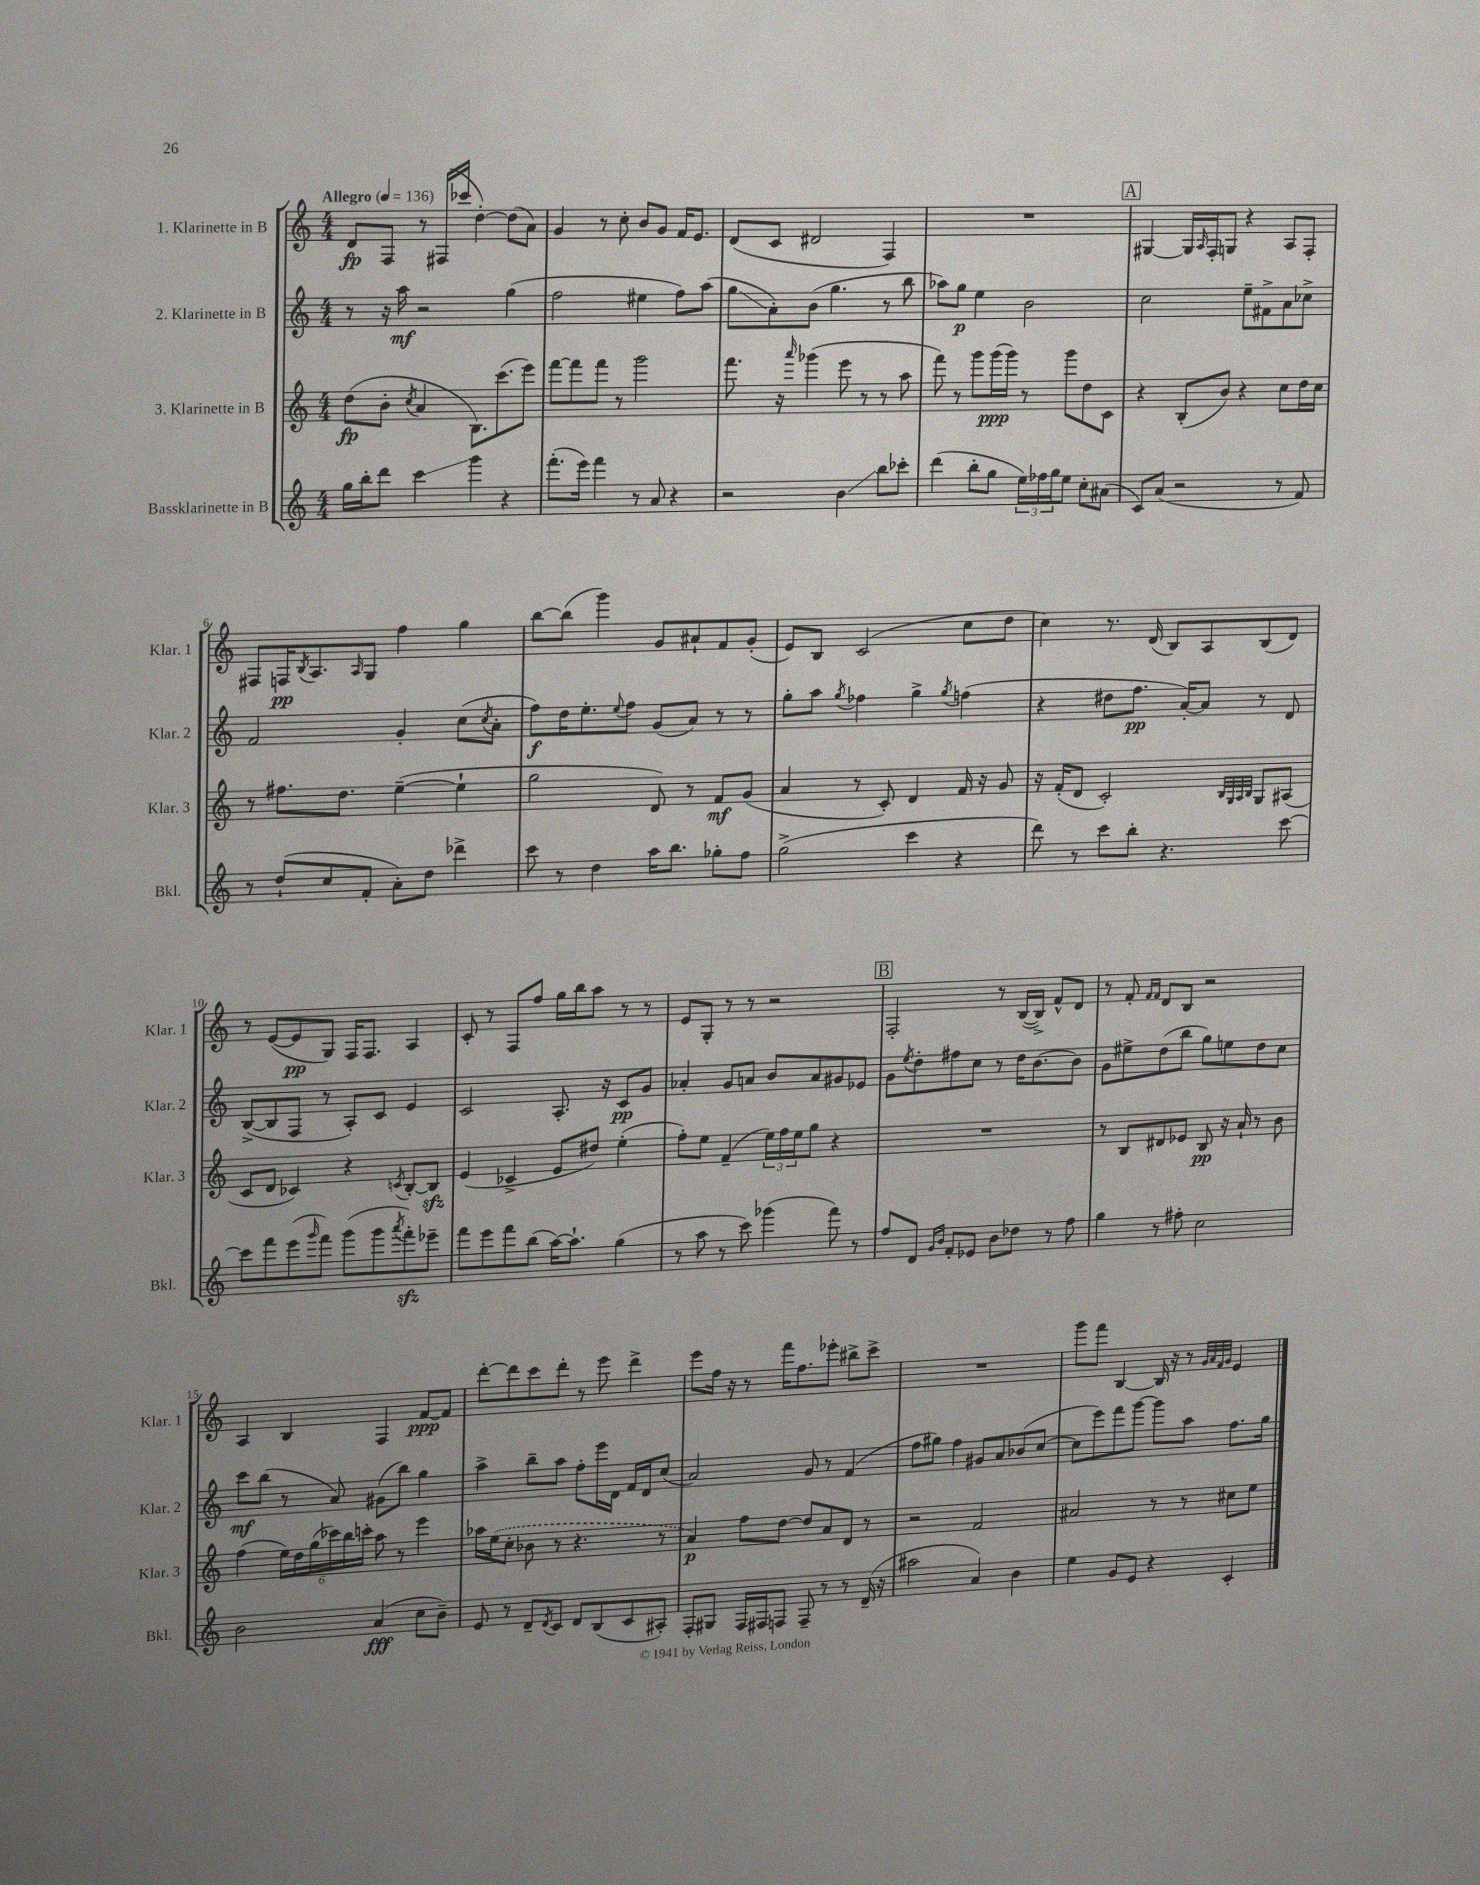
<<
\new StaffGroup <<
\new Staff = "s0" \with { instrumentName = "1. Klarinette in B" shortInstrumentName = "Klar. 1" } {
    \clef treble \key c \major \numericTimeSignature \time 4/4 \tempo "Allegro" 4 = 136
    d'8\fp f8 r8 fis16( ces'''16 d''4~-.) d''8( a'8) |
    g'4 r8 c''8-. b'8 g'8 f'16 e'8. |
    d'8( c'8 dis'2 f4) |
    R1 |
    \mark \markup { \box "A" } gis4~ gis16 \grace { a16 } f16-. g8 r4 a8 f8-. |
    fis8 f16\pp \acciaccatura { b8 } a8. \grace { a16 } g8 f''4 g''4 |
    b''8~ b''8( g'''4) g'8 ais'8-! f'8 g'8-.( |
    e'8) b8 c'2( c''8 d''8 |
    c''4) r8. d'16( b8) a8 b8( d'8) |
    r8 e'8~( e'8\pp g8) f16 f8. a4 |
    c'8-. r8 f8 f''8 g''16 b''16 a''8 r8 r8 |
    e'8 g8-. r8 r8 r2 |
    \mark \markup { \box "B" } f2-. r8 b16~( b16->) f'8-^ d'8 |
    r8 f'8-. \grace { f'16 f'16 } d'8 b8 r2 |
    a4 b4 f4 f'8~\ppp f'8 |
    d'''8~-. d'''8 c'''8 d'''8-. r8 e'''8 d'''4-> |
    e'''8 f''16 r16 r8 f'''16 f''8. ees'''8-. bis''8-> c'''8-> |
    R1 |
    g'''8 f'''8 b4~ b16 r16 r8 \grace { g'32 a'32 f'32 g'32 } e'4 \bar "|." |
}
\new Staff = "s1" \with { instrumentName = "2. Klarinette in B" shortInstrumentName = "Klar. 2" } {
    \clef treble \key c \major \numericTimeSignature \time 4/4
    r8 r16 a''16\mf r2 g''4( |
    f''2 eis''4 f''8) a''8( |
    g''8\glissando a'8-.) b'8( g''4. r8 b''8 |
    aes''8) g''8\p e''4 b'2 |
    \mark \markup { \box "A" } c''2 e''8-- fis'8-> a'8 ces''8-> |
    f'2 g'4-. c''8( \acciaccatura { c''8 } a'8-. |
    f''8\f) d''16 e''8.-. \appoggiatura { e''8 } f''8 g'8( a'8) r8 r8 |
    g''8-. a''8 \acciaccatura { g''8 } fes''4 g''4-> \acciaccatura { g''8 } f''4( |
    r4 dis''8 f''8.\pp a'16~-.) a'8 r8 d'8 |
    b8~->( b8 f8 r8 a8-.) c'8 e'4 |
    c'2 a8.-. r16 c'8\pp g'8 |
    aes'4-. g'8 a'8 b'8 a'8 gis'8 ees'8 |
    \mark \markup { \box "B" } g'8 \acciaccatura { e''8 } d''8-. fis''8 c''8 r8 d''16 b'8.~ b'8 |
    g'8 eis''8-> d''8( b''8 g''8) e''8 d''8 c''8 |
    c'''8\mf b''8( r8 a'8) gis'8( b''8) g''4 |
    a''4-> b''8-- a''8 f''8-. e'''16 d'16 f'16 d'16 c''8( |
    a'2) g'8 r8 f'4( |
    f''8 gis''8) f''4 gis'8 a'8 bes'8( c''8~ |
    c''8 e'''8) f'''8 g'''8~ g'''8 a''8 f''8. g''16 \bar "|." |
}
\new Staff = "s2" \with { instrumentName = "3. Klarinette in B" shortInstrumentName = "Klar. 3" } {
    \clef treble \key c \major \numericTimeSignature \time 4/4
    d''8\fp( b'8-. \acciaccatura { c''8 } a'4 b8.) c'''8.( e'''8) |
    f'''8~ f'''8 f'''8 r8 g'''2 |
    f'''8. r16 \grace { a'''16 } ges'''4( e'''8 r8 r8 a''8 |
    f'''8) r8 g'''8 g'''16\ppp( g'''16) r8 g'''8 d''8 c'8 |
    \mark \markup { \box "A" } r4 b8-.( b'8) r4 c''8 d''16 c''16 |
    r8 fis''8. d''8. e''4~--( e''4-! |
    g''2 d'8) r8 f'8\mf g'8( |
    a'4 r8 c'8-.) d'4 f'16 r16 g'8 |
    r16 f'16-.( d'8 c'2-.) \grace { b32 g32 a32 b32 } g8 ais8( |
    c'8 d'8 ces'4) r4 \acciaccatura { c'8 } b8~-. b8\sfz |
    e'4( ces'4-> e'8 dis''8) e''4-.( |
    f''8-.) e''8 f'4--( \tuplet 3/2 { e''16) f''16 e''16 } g''8 r4 |
    \mark \markup { \box "B" } R1 |
    r8 b8 dis'8 ees'8 b8\pp r16 a'16-! r8 b'8 |
    f''4( \tuplet 6/4 { e''16) d''16 g''16( ces'''16) b''16 c'''16-. } a''8 r8 e'''4 |
    aes''16 \once \slurDashed e''16( c''8-. bes'8 r8 r4. r8 |
    a'4\p) f''8 d''8~ d''8 a'8 d'8 r8 |
    r2 f'2 |
    ais'2 r8 r8 cis''8 e''8 \bar "|." |
}
\new Staff = "s3" \with { instrumentName = "Bassklarinette in B" shortInstrumentName = "Bkl." } {
    \clef treble \key c \major \numericTimeSignature \time 4/4
    g''16 b''16-. d'''8 c'''4\glissando g'''4 r4 |
    f'''8.-.( e'''16) f'''4 r8 a'8 r4 |
    r2 b'4\glissando b''8 ces'''8-. |
    d'''4( b''8-. g''8 \tuplet 3/2 { e''16) fes''16 g''16 } e''8 c''8-. ais'8( |
    \mark \markup { \box "A" } c'8) a'8( r2 r8 f'8) |
    r8 d''8-!( c''8 f'8-. a'8-.) d''8 des'''4-> |
    c'''8 r8 d''4 a''16 b''8. ges''8-. f''8 |
    g''2->( c'''4 r4 |
    d'''8) r8 c'''8 b''8-. r4. c'''8~ |
    c'''8 f'''8 e'''8( \grace { g'''16 } f'''8) g'''8( g'''8 \acciaccatura { a'''8 } f'''8-.\sfz) ees'''8-- |
    f'''8 e'''8 f'''8 b''8( a''16~) a''8.-! g''4( |
    r8 a''8 r8 c'''8) ges'''4( f'''8) r8 |
    \mark \markup { \box "B" } f''8 d'8 \grace { g'16 b'16 } f'8-. ees'8 b'8 des''8 r8 f''8 |
    g''4 r8 fis''8-. c''2 |
    b'2 a'4\fff( c''8 b'8--) |
    e'8 r8 d'8-- \acciaccatura { d'8 } c'8 d'8 b8( c'8 ais8-.) |
    f8-. gis8 f16 fis16 f8 f8-- r8 r8 d'16--( r16 |
    ais''2 a'4) b'4 |
    e''4 g'8 e'8 r4 c'4-. \bar "|." |
}
>>
>>
